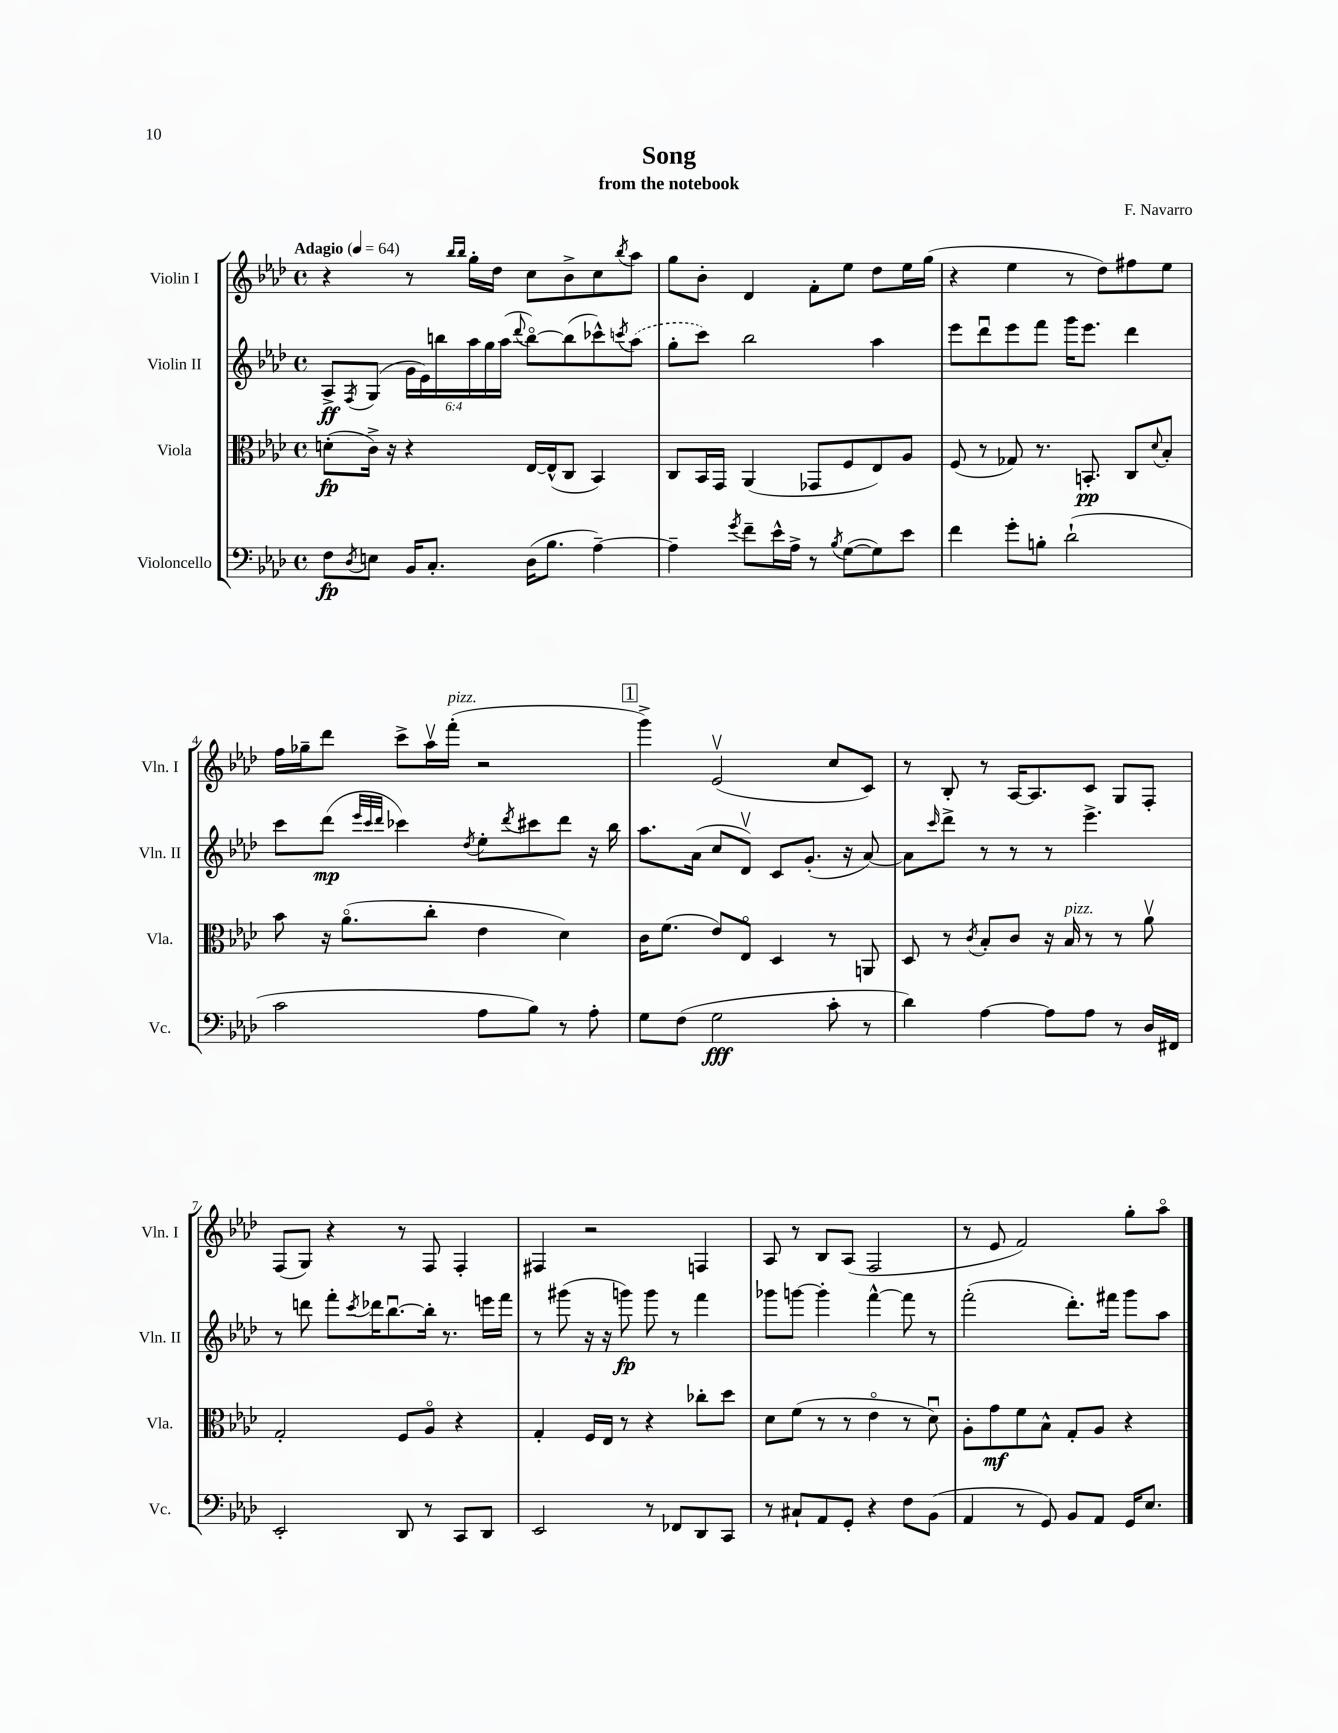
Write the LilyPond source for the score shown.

\header { title = "Song" composer = "F. Navarro" subtitle = "from the notebook" }
<<
\new StaffGroup <<
\new Staff = "s0" \with { instrumentName = "Violin I" shortInstrumentName = "Vln. I" } {
    \clef treble \key aes \major \defaultTimeSignature \time 4/4 \tempo "Adagio" 4 = 64
    r4 r8 \grace { bes''16 bes''16 } g''16-. des''16 c''8 bes'8-> c''8 \acciaccatura { bes''8 } aes''8 |
    g''8 bes'8-. des'4 f'8-. ees''8 des''8 ees''16 g''16( |
    r4 ees''4 r8 des''8) fis''8 ees''8 |
    f''16 ges''16-- des'''8 c'''8-> aes''16\upbow f'''16-.^\markup { \italic "pizz." }( r2 |
    \mark \markup { \box "1" } g'''4->) ees'2\upbow( c''8 c'8) |
    r8 bes8-. r8 aes16~ aes8. c'8 g8 f8-. |
    f8( g8) r4 r8 f8 f4-. |
    fis4 r2 f4 |
    aes8 r8 bes8 aes8( f2 |
    r8 ees'8 f'2) g''8-. aes''8\flageolet \bar "|." |
}
\new Staff = "s1" \with { instrumentName = "Violin II" shortInstrumentName = "Vln. II" } {
    \clef treble \key aes \major \defaultTimeSignature \time 4/4 \override Staff.TupletNumber.text = #tuplet-number::calc-fraction-text
    aes8->\ff \acciaccatura { f8 } g8( \tuplet 6/4 { g'16 ees'16) b''16 aes''16 g''16 aes''16( } \appoggiatura { des'''8 } b''8~\flageolet) b''8( ces'''8-^) \acciaccatura { c'''8 } \once \slurDashed aes''8( |
    g''8-. c'''8) bes''2 aes''4 |
    ees'''8 des'''8\downbow ees'''8 f'''8 g'''16 ees'''8. des'''4 |
    c'''8 des'''8\mp( \grace { ees'''32 c'''32 des'''32 } ces'''4) \acciaccatura { des''8 } ees''8-. \acciaccatura { des'''8 } cis'''8 des'''8 r16 bes''16 |
    \mark \markup { \box "1" } aes''8. aes'16( c''8 des'8\upbow) c'8 g'8.-.( r16 aes'8~) |
    aes'8 \grace { c'''16 } des'''8-> r8 r8 r8 ees'''4.-> |
    r8 d'''8 f'''8-. \acciaccatura { c'''8 } des'''16 bes''8.~\downbow bes''16-. r8. e'''16 f'''16 |
    r8 gis'''8( r16 r16 g'''8\fp) g'''8 r8 f'''4 |
    ges'''8 g'''8~ g'''4-. f'''4~-^ f'''8 r8 |
    f'''2-.( des'''8.-.) fis'''16 g'''8 aes''8 \bar "|." |
}
\new Staff = "s2" \with { instrumentName = "Viola" shortInstrumentName = "Vla." } {
    \clef alto \key aes \major \defaultTimeSignature \time 4/4
    d'8-.\fp( c'16->) r16 r4 ees16~ ees16-^( c8 bes,4) |
    c8 bes,16 g,16 aes,4( ges,8 f8 ees8) aes8 |
    f8( r8 ges8) r8. b,8.-.\pp c8 \appoggiatura { des'8 } bes8-. |
    bes'8 r16 aes'8.\flageolet( c''8-. ees'4 des'4) |
    \mark \markup { \box "1" } c'16 f'8.( ees'8) ees8\flageolet des4 r8 a,8 |
    des8 r8 \acciaccatura { c'8 } bes8-. c'8 r16 bes16^\markup { \italic "pizz." } r8 r8 aes'8\upbow |
    g2-. f8 aes8\flageolet r4 |
    g4-. f16 ees16 r8 r4 ces''8-. des''8 |
    des'8 f'8( r8 r8 ees'4\flageolet r8 des'8\downbow) |
    aes8-. g'8\mf f'8 bes8-^ g8-. aes8 r4 \bar "|." |
}
\new Staff = "s3" \with { instrumentName = "Violoncello" shortInstrumentName = "Vc." } {
    \clef bass \key aes \major \defaultTimeSignature \time 4/4
    f8\fp \acciaccatura { des8 } e8 bes,16 c8.-. des16( bes8. aes4~--) |
    aes4-- \acciaccatura { g'8 } f'8-- ees'16-^ aes16-> r8 \acciaccatura { bes8 } g8~( g8) ees'8 |
    f'4 g'8-. b8-. des'2-!( |
    c'2 aes8 bes8) r8 aes8-. |
    \mark \markup { \box "1" } g8 f8( g2\fff c'8-. r8 |
    des'4) aes4~ aes8 aes8 r8 des16 fis,16 |
    ees,2-. des,8 r8 c,8 des,8 |
    ees,2 r8 fes,8 des,8 c,8 |
    r8 cis8-! aes,8 g,8-. r4 f8 bes,8( |
    aes,4 r8 g,8) bes,8 aes,8 g,16 ees8. \bar "|." |
}
>>
>>
